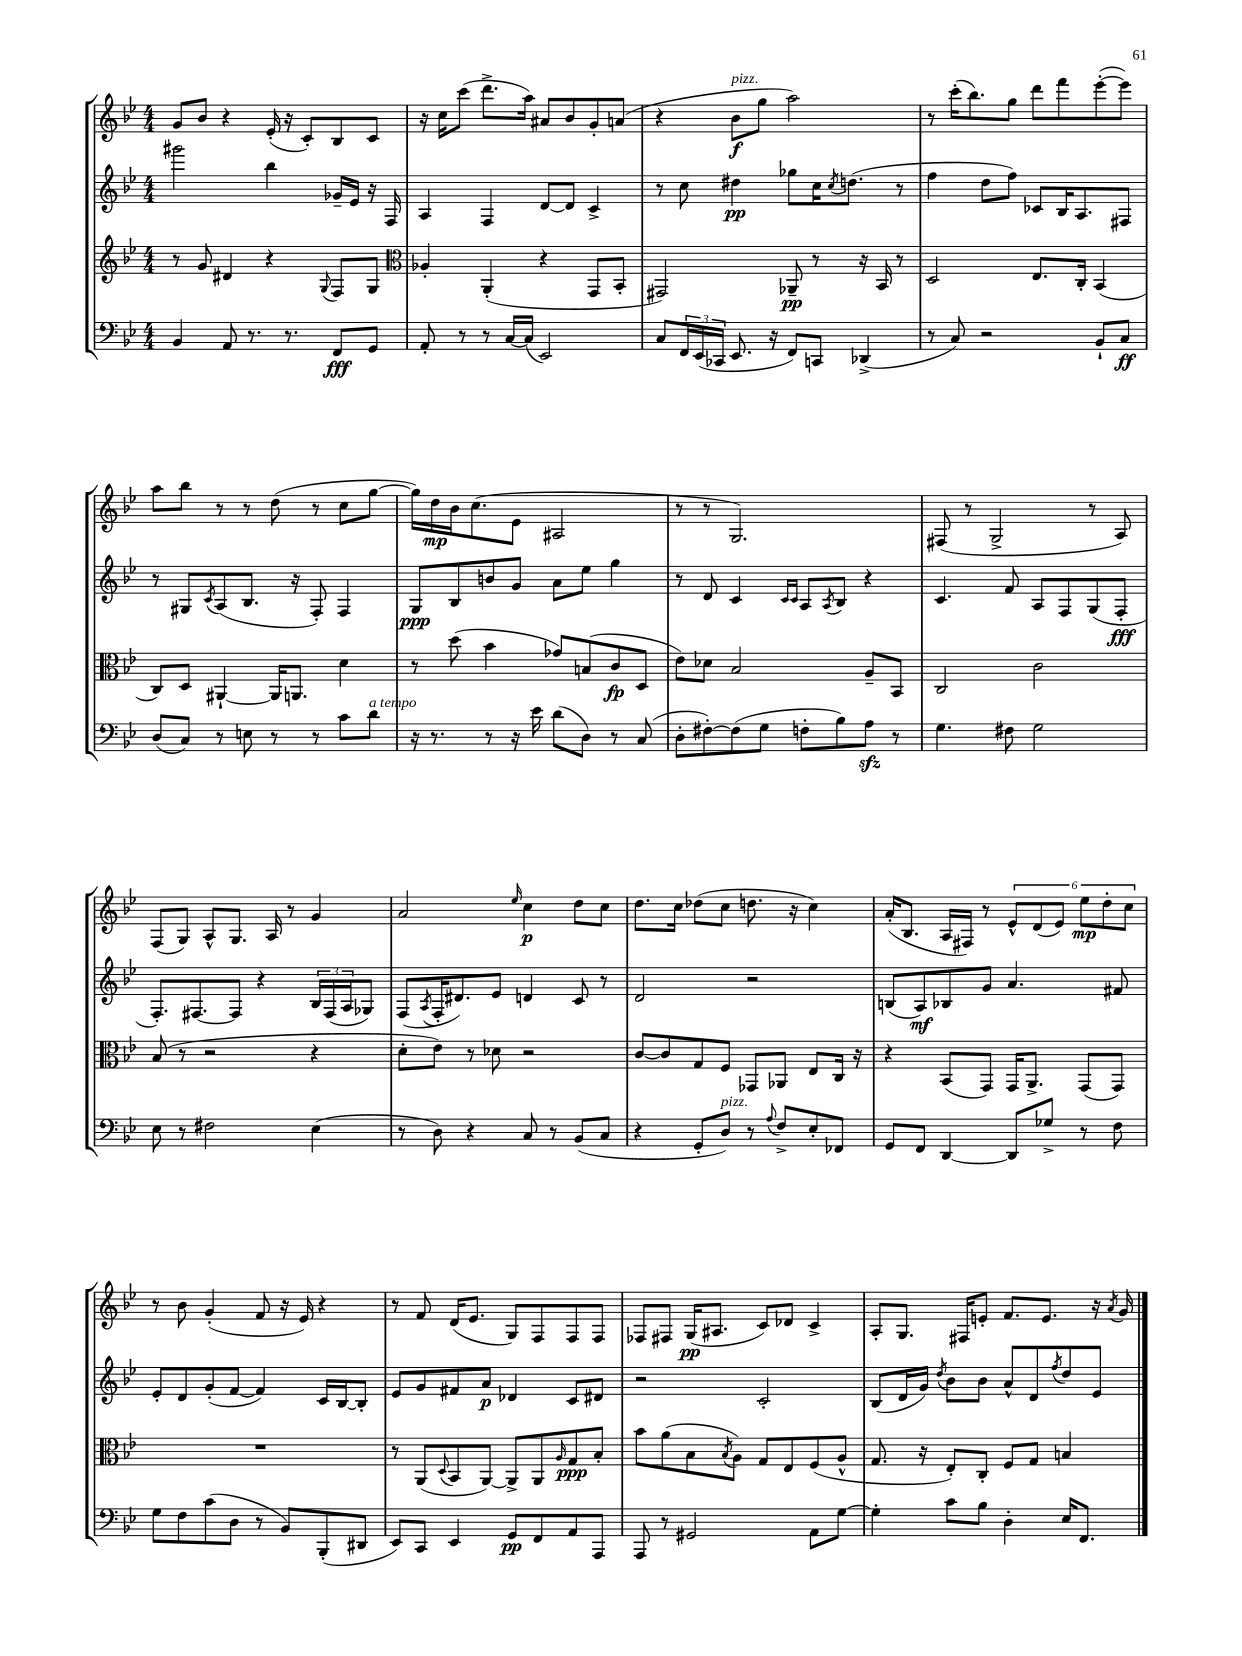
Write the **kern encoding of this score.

**kern	**dynam	**kern	**dynam	**kern	**dynam	**kern	**dynam
*part4	*part4	*part3	*part3	*part2	*part2	*part1	*part1
*staff4	*staff4	*staff3	*staff3	*staff2	*staff2	*staff1	*staff1
*clefF4	*	*clefG2	*	*clefG2	*	*clefG2	*
*k[b-e-]	*	*k[b-e-]	*	*k[b-e-]	*	*k[b-e-]	*
*M4/4	*	*M4/4	*	*M4/4	*	*M4/4	*
=21	=21	=21	=21	=21	=21	=21	=21
4BB-/	.	8r	.	2ggg#X\	.	8g/L	.
.	.	8g/	.	.	.	8b-/J	.
8AA/	.	4d#X/	.	.	.	4r	.
8.r	.	.	.	.	.	.	.
.	.	4r	.	4bb-\	.	(16e-'/	.
8.r	.	.	.	.	.	16r	.
.	.	.	.	.	.	8c'/L)	.
.	.	8qqG/	.	.	.	.	.
8FF/L	fff	8F/L	.	16g-X~/LL	.	8B-/	.
.	.	.	.	16e-/JJ	.	.	.
8GG/J	.	8G/J	.	16r	.	8c/J	.
.	.	.	.	16F/	.	.	.
=22	=22	=22	=22	=22	=22	=22	=22
*	*	*clefC3	*	*	*	*	*
8AA'/	.	4A-X'/	.	4A/	.	16r	.
.	.	.	.	.	.	16cc\KL	.
8r	.	.	.	.	.	(8ccc\J	.
8r	.	(4AA'/	.	4F/	.	8.ddd^\L	.
[16C/LL	.	.	.	.	.	.	.
(16C/JJ]	.	.	.	.	.	16aa\Jk)	.
2EE-/)	.	4r	.	[8d/L	.	8a#X/L	.
.	.	.	.	8d/J]	.	8b-/	.
.	.	8GG/L	.	4c^/	.	8g'/	.
.	.	8BB-'/J	.	.	.	(8an/J	.
=23	=23	=23	=23	=23	=23	=23	=23
8C/L	.	2GG#X/)	.	8r	.	4r	.
24FF/L	.	.	.	8cc\	.	.	.
(24EE-/	.	.	.	.	.	.	.
24CC-X/JJ	.	.	.	.	.	.	.
!	!	!	!	!	!	!LO:TX:a:i:t=pizz.	!
8.EE-/	.	.	.	4dd#X\	pp	8b-\L	f
.	.	.	.	.	.	8gg\J	.
16r	.	.	.	.	.	.	.
8FF/L)	.	8AA-X~/	pp	8gg-X\L	.	2aa\)	.
8CCn/J	.	8r	.	16cc\K	.	.	.
.	.	.	.	8qcc/	.	.	.
.	.	.	.	(8.ddn\J	.	.	.
(4DD-X^/	.	16r	.	.	.	.	.
.	.	16BB-/	.	.	.	.	.
.	.	8r	.	8r	.	.	.
=24	=24	=24	=24	=24	=24	=24	=24
8r	.	2D/	.	4ff\	.	8r	.
8C/)	.	.	.	.	.	(16ccc'\KL	.
.	.	.	.	.	.	8.bb-\)	.
2r	.	.	.	8dd\L	.	.	.
.	.	.	.	8ff\J)	.	8gg\J	.
.	.	8.E-/L	.	8c-X/L	.	8ddd\L	.
.	.	.	.	16B-/K	.	8fff\	.
.	.	16C'/Jk	.	8.A/	.	.	.
8BB-`/L	.	(4BB-/	.	.	.	([8eee-'\	.
8C/J	ff	.	.	8F#X/J	.	8eee-\J])	.
!!LO:LB:g=z
=25	=25	=25	=25	=25	=25	=25	=25
(8D/L	.	8C/L)	.	8r	.	8aa\L	.
8C/J)	.	8D/J	.	8G#X/L	.	8bb-\J	.
.	.	.	.	8qc/	.	.	.
8r	.	[4AA#X`/	.	(8A/	.	8r	.
8En\	.	.	.	8.B-/J	.	8r	.
8r	.	16AA#/KL]	.	.	.	(8dd\	.
.	.	8.AAn/J	.	16r	.	.	.
8r	.	.	.	8F'/)	.	8r	.
8c\L	.	4d\	.	4F/	.	8cc\L	.
!LO:TX:a:i:t=a tempo	!	!	!	!	!	!	!
8d\J	.	.	.	.	.	[8gg\J	.
=26	=26	=26	=26	=26	=26	=26	=26
16r	.	8r	.	8G/L	ppp	16gg\LL])	.
8.r	.	.	.	.	.	16dd\	mp
.	.	(8dd\	.	8B-/	.	16b-\J	.
.	.	.	.	.	.	(8.cc\	.
8r	.	4b-\	.	8bn/	.	.	.
16r	.	.	.	8g/J	.	8e-\J	.
16e-\	.	.	.	.	.	.	.
(8d\L	.	8g-X/L)	.	8a\L	.	2A#X/	.
8D\J)	.	(8Bn/	.	8ee-\J	.	.	.
8r	.	8c/	fp	4gg\	.	.	.
(8C/	.	8D/J	.	.	.	.	.
=27	=27	=27	=27	=27	=27	=27	=27
8D'\L	.	8e-\L)	.	8r	.	8r	.
[8F#X'\)	.	8d-X\J	.	8d/	.	8r	.
(8F#\]	.	2B-/	.	4c/	.	2.G/)	.
8G\J	.	.	.	.	.	.	.
.	.	.	.	16qqc/LL	.	.	.
.	.	.	.	16qqc/JJ	.	.	.
8Fn'\L	.	.	.	8A/L	.	.	.
.	.	.	.	8qA/	.	.	.
8B-\)	.	.	.	8B-/J	.	.	.
8Azz\J	.	8A~/L	.	4r	.	.	.
8r	.	8BB-/J	.	.	.	.	.
=28	=28	=28	=28	=28	=28	=28	=28
4.G\	.	2C/	.	4.c/	.	(8F#X/	.
.	.	.	.	.	.	8r	.
.	.	.	.	.	.	2G^/	.
8F#X\	.	.	.	8f/	.	.	.
2G\	.	2c\	.	8A/L	.	.	.
.	.	.	.	8F/	.	.	.
.	.	.	.	(8G/	.	8r	.
.	.	.	.	8F'/J	fff	8A/)	.
!!LO:LB:g=z
=29	=29	=29	=29	=29	=29	=29	=29
8E-\	.	(8B-/	.	8.F'/L)	.	(8F/L	.
8r	.	8r	.	.	.	8G/J)	.
.	.	.	.	[8.F#X/	.	.	.
2F#X\	.	2r	.	.	.	8A^^/L	.
.	.	.	.	8F#/J]	.	8.G/J	.
.	.	.	.	4r	.	.	.
.	.	.	.	.	.	16A/	.
.	.	.	.	.	.	8r	.
(4E-\	.	4r	.	24B-/LL	.	4g/	.
.	.	.	.	(24F#/	.	.	.
.	.	.	.	24A/J	.	.	.
.	.	.	.	8G-X/J)	.	.	.
=30	=30	=30	=30	=30	=30	=30	=30
8r	.	8d'\L	.	(8F/L	.	2a/	.
.	.	.	.	8qA/	.	.	.
8D\)	.	8e-\J)	.	16F'/K	.	.	.
.	.	.	.	8.d#X/)	.	.	.
4r	.	8r	.	.	.	.	.
.	.	8d-X\	.	8e-/J	.	.	.
.	.	.	.	.	.	16qqee-/	.
8C/	.	2r	.	4dn/	.	4cc\	p
8r	.	.	.	.	.	.	.
(8BB-/L	.	.	.	8c/	.	8dd\L	.
8C/J	.	.	.	8r	.	8cc\J	.
=31	=31	=31	=31	=31	=31	=31	=31
4r	.	[8c/L	.	2d/	.	8.dd\L	.
.	.	8c/]	.	.	.	.	.
.	.	.	.	.	.	16cc\Jk	.
8GG'/L	.	8G/	.	.	.	(8dd-X\L	.
!LO:TX:a:i:t=pizz.	!	!	!	!	!	!	!
8D/J)	.	8F/J	.	.	.	8cc\J	.
8r	.	8GG-X/L	.	2r	.	8.ddn\	.
8qqA/	.	.	.	.	.	.	.
8F^/L	.	8AA-X/J	.	.	.	.	.
.	.	.	.	.	.	16r	.
8E-'/	.	8E-/L	.	.	.	4cc\)	.
8FF-X/J	.	16C/Jk	.	.	.	.	.
.	.	16r	.	.	.	.	.
=32	=32	=32	=32	=32	=32	=32	=32
8GG/L	.	4r	.	(8Bn/L	.	(16a'/KL	.
.	.	.	.	.	.	8.B-/J	.
8FF/J	.	.	.	8A/)	mf	.	.
[4DD/	.	(8BB-/L	.	8B-X/	.	16A/LL	.
.	.	.	.	.	.	16F#X/JJ)	.
.	.	8GG/J)	.	8g/J	.	8r	.
8DD/L]	.	16GG/KL	.	4.a/	.	12e-^^/L	.
.	.	8.AA^/J	.	.	.	.	.
.	.	.	.	.	.	(12d/	.
8G-X^/J	.	.	.	.	.	.	.
.	.	.	.	.	.	12e-/J)	.
8r	.	(8GG/L	.	.	.	12ee-\L	mp
.	.	.	.	.	.	12dd'\	.
8F\	.	8GG/J)	.	8f#X/	.	.	.
.	.	.	.	.	.	12cc\J	.
!!LO:LB:g=z
=33	=33	=33	=33	=33	=33	=33	=33
8G\L	.	1r	.	8e-'/L	.	8r	.
8F\	.	.	.	8d/	.	8b-\	.
(8c\	.	.	.	(8g'/	.	(4g'/	.
8D\J	.	.	.	[8f/J	.	.	.
8r	.	.	.	4f/])	.	8f/	.
8BB-/L)	.	.	.	.	.	16r	.
.	.	.	.	.	.	16e-/)	.
(8BBB-'/	.	.	.	16c/LL	.	4r	.
.	.	.	.	[16B-/J	.	.	.
8DD#X/J	.	.	.	8B-'/J]	.	.	.
=34	=34	=34	=34	=34	=34	=34	=34
8EE-/L)	.	8r	.	8e-/L	.	8r	.
8CC/J	.	(8AA/L	.	8g/	.	8f/	.
.	.	8qqD/	.	.	.	.	.
4EE-/	.	8BB-/	.	8f#X/	.	(16d/KL	.
.	.	.	.	.	.	8.e-/J	.
.	.	[8AA/J)	.	8a/J	p	.	.
8GG/L	pp	8AA^/L]	.	4d-X/	.	8G/L)	.
8FF/	.	8AA/	.	.	.	8F/	.
.	.	16qqA/	.	.	.	.	.
8AA/	.	8G/	ppp	8c/L	.	8F/	.
8AAA/J	.	8B-'/J	.	8d#X/J	.	8F/J	.
=35	=35	=35	=35	=35	=35	=35	=35
8AAA/	.	8b-\L	.	2r	.	8F-X/L	.
8r	.	(8a\	.	.	.	8F#X/J	.
2GG#X/	.	8B-\	.	.	.	(16G/KL	pp
.	.	.	.	.	.	8.A#X/J	.
.	.	8qB-/	.	.	.	.	.
.	.	8A\J)	.	.	.	.	.
.	.	8G/L	.	2c'/	.	8c/L)	.
.	.	8E-/	.	.	.	8d-X/J	.
8AA\L	.	(8F/	.	.	.	4c^/	.
[8G\J	.	8A^^/J	.	.	.	.	.
=36	=36	=36	=36	=36	=36	=36	=36
4G'\]	.	8.G/	.	(8B-/L	.	8A'/L	.
.	.	.	.	16d/L	.	8.G/J	.
.	.	16r	.	16g/JJ)	.	.	.
.	.	.	.	8qdd/	.	.	.
8c\L	.	8E-'/L)	.	8b-\L	.	.	.
.	.	.	.	.	.	16F#X/KL	.
8B-\J	.	8C'/J	.	8b-\J	.	8en'/J	.
4D'\	.	8F/L	.	8a^^/L	.	8.f/L	.
.	.	8G/J	.	8d/	.	.	.
.	.	.	.	.	.	8.e/J	.
.	.	.	.	8qff/	.	.	.
16E-/KL	.	4Bn/	.	8dd/	.	.	.
8.FF/J	.	.	.	.	.	.	.
.	.	.	.	8e-/J	.	16r	.
.	.	.	.	.	.	8qa/	.
.	.	.	.	.	.	16g/	.
==	==	==	==	==	==	==	==
*-	*-	*-	*-	*-	*-	*-	*-
